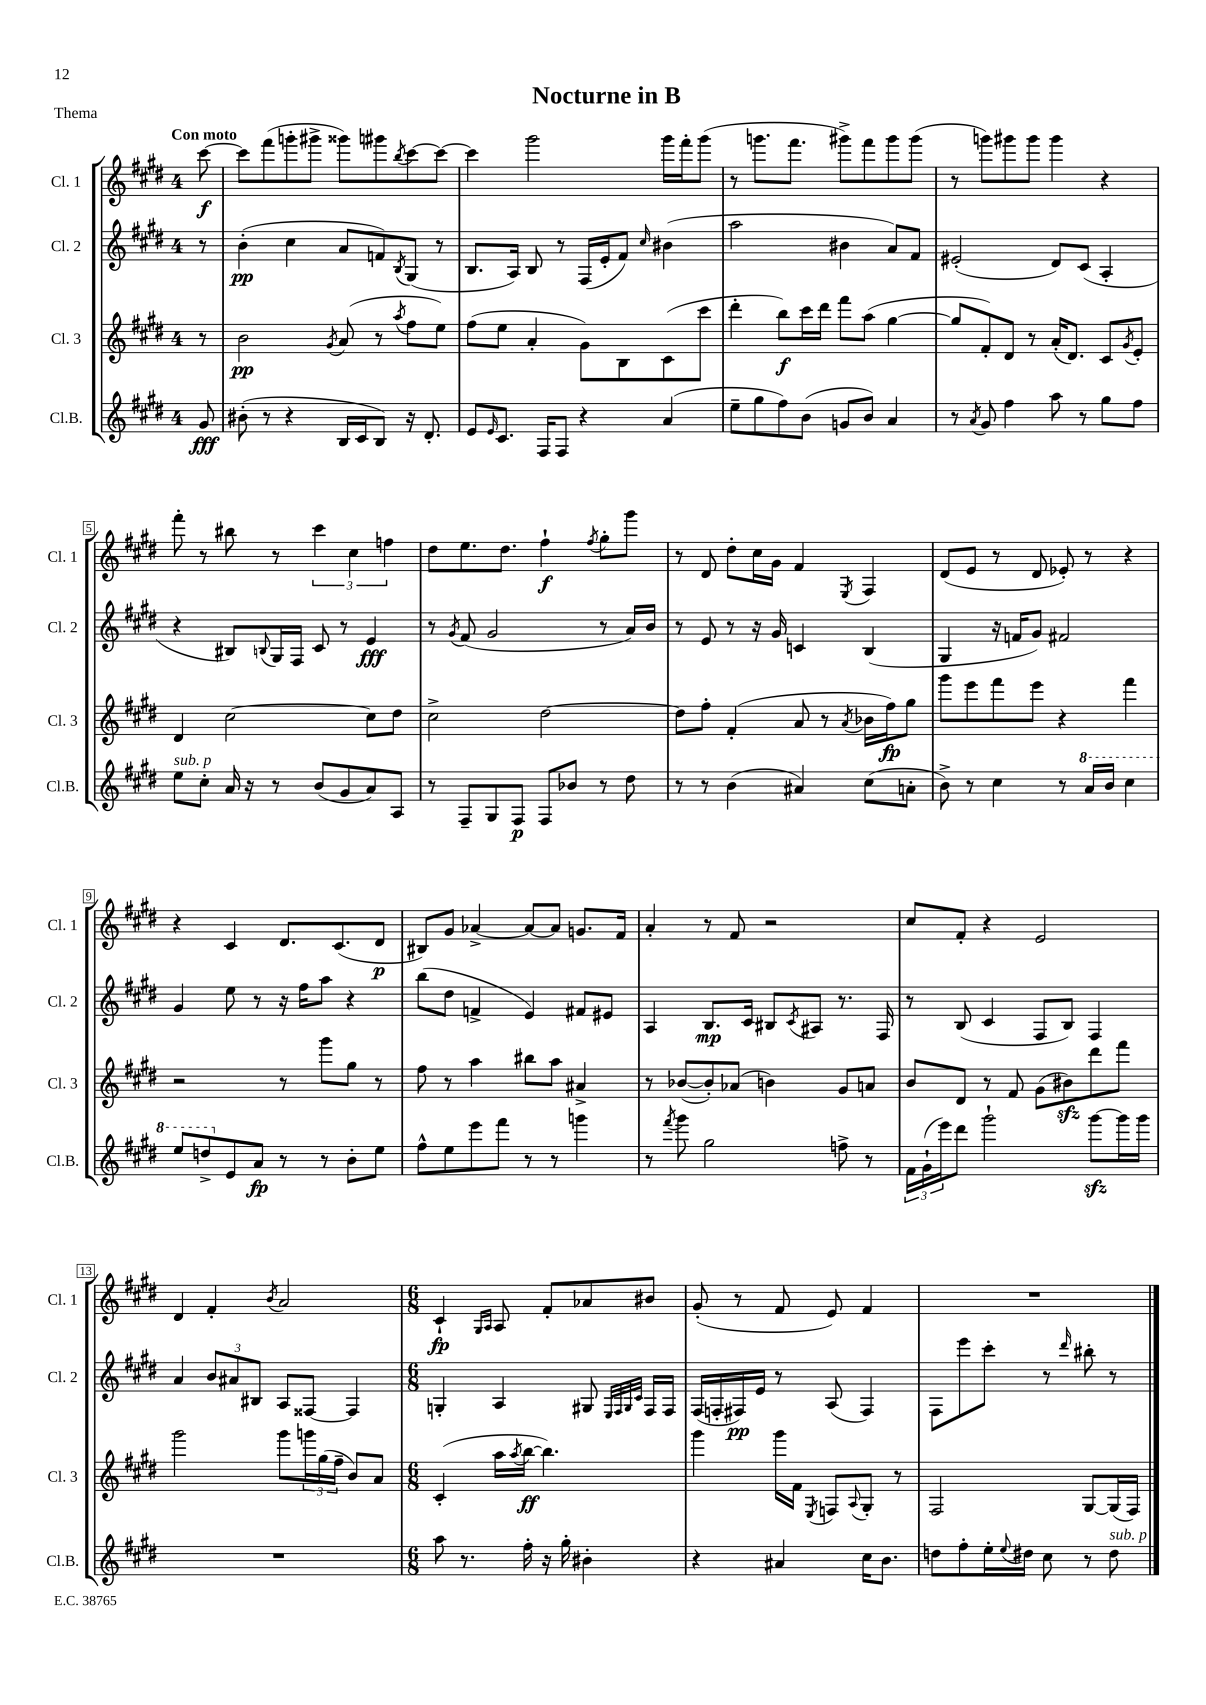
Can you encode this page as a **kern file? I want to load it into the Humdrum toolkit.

**kern	**kern	**kern	**kern
*staff4	*staff3	*staff2	*staff1
*clefG2	*clefG2	*clefG2	*clefG2
*k[f#c#g#d#]	*k[f#c#g#d#]	*k[f#c#g#d#]	*k[f#c#g#d#]
*M4/4	*M4/4	*M4/4	*M4/4
8g#	8r	8r	[8ccc#
=	=	=	=
(8b#'	2b	(4b'	8ccc#]
8r	.	.	(8fff#
4r	.	4cc#	8ggg'
.	.	.	8ggg#^
.	8qg#	.	.
16B	(8a	8a	8ggg##)
16c#	.	.	.
8B)	8r	8f)	8ggg#
.	8qaa	8qB	8qbb
16r	8ff#	(8G#	[8ccc#
8.d#'	.	.	.
.	8ee)	8r	8ccc#_
=	=	=	=
8e	(8ff#	8.B	4ccc#]
16qqe	.	.	.
8.c#	8ee	.	.
.	.	16A)	.
.	4a'	8B	2ggg#
16F#	.	.	.
8F#	.	8r	.
4r	8g#)	(16F#	.
.	.	16e'	.
.	8B	8f#)	.
.	.	16qqcc#	.
(4a	(8c#	(4b#	16ggg#
.	.	.	16fff#'
.	8ccc#	.	(8ggg#
=	=	=	=
8ee~	4ddd#'	2aa	8r
8gg#	.	.	8.ggg
8ff#)	8bb)	.	.
.	.	.	8.fff#
(8b	16ccc#	.	.
.	16ddd#	.	.
8g	8fff#	4b#	8ggg#^)
8b)	(8aa	.	8fff#
4a	[4gg#	8a)	8ggg#
.	.	8f#	(8ggg#
=	=	=	=
8r	8gg#]	(2e#'	8r
8qa	.	.	.
8g#	8f#')	.	8ggg)
4ff#	8d#	.	8ggg#
.	8r	.	8ggg#
8aa	(16a'	8d#)	4ggg#
.	8.d#)	.	.
8r	.	(8c#	.
8gg#	8c#	4A'	4r
.	8qg#	.	.
8ff#	8e'	.	.
=	=	=	=
8ee	4d#	4r	8fff#'
8cc#'	.	.	8r
16a	[2cc#	8B#)	8bb#
16r	.	.	.
.	.	8qqB	.
8r	.	16G#	8r
.	.	16F#	.
(8b	.	8c#	6ccc#
8g#	.	8r	.
.	.	.	6cc#
8a)	8cc#]	4e	.
.	.	.	6ff
8A	8dd#	.	.
=	=	=	=
8r	2cc#^	8r	8dd#
.	.	8qg#	.
8F#~	.	(8f#	8.ee
8G#	.	2g#	.
.	.	.	8.dd#
8F#	.	.	.
8F#	[2dd#	.	4ff#`
8b-	.	.	.
.	.	.	8qff#
8r	.	8r	8gg#'
8dd#	.	16a)	8ggg#
.	.	16b	.
=	=	=	=
8r	8dd#]	8r	8r
8r	8ff#'	8e	8d#
(4b	(4f#'	8r	8dd#'
.	.	16r	16cc#
.	.	16g#	16g#
4a#)	8a	4c	4f#
.	8r	.	.
.	8qa	.	8qE
(8cc#	16b-	(4B	4F#
.	16ff#)	.	.
8a'	8gg#	.	.
=	=	=	=
8b^)	8ggg#	4G#	(8d#
8r	8eee	.	8e
4cc#	8fff#	16r	8r
.	.	16f	.
.	8eee	8g#)	8d#
8r	4r	2f#	8e-')
16aa	.	.	8r
16bb	.	.	.
4ccc#	4fff#	.	4r
=	=	=	=
8eee	2r	4g#	4r
8ddd^	.	.	.
8e	.	8ee	4c#
8a	.	8r	.
8r	8r	16r	8.d#
.	.	16ff#	.
8r	8ggg#	8aa	.
.	.	.	(8.c#
8b'	8gg#	4r	.
8ee	8r	.	8d#
=	=	=	=
8ff#^^	8ff#	(8bb	8B#)
8ee	8r	8dd#	8g#
8eee	4aa	4f^	[4a-^
8fff#	.	.	.
8r	8bb#	4e)	8a-_
8r	8aa	.	8a-]
4ggg	4a#^	8f#	8.g
.	.	8e#	.
.	.	.	16f#
=	=	=	=
8r	8r	4A	4a'
8qfff#	.	.	.
8ggg#	([8b-	.	.
2gg#	8b-'])	8.B	8r
.	(8a-	.	8f#
.	.	16c#	.
.	4b)	8B#	2r
.	.	8qc#	.
.	.	8A#	.
8ff^	8g#	8.r	.
8r	8a	.	.
.	.	16F#	.
=	=	=	=
24f#	8b	8r	8cc#
(24g#`	.	.	.
24eee)	.	.	.
8ddd#	8d#	(8B	8f#'
2ggg#`	8r	4c#	4r
.	8f#	.	.
.	(8g#	8F#	2e
.	8b#)	8B)	.
[8ggg#	8ddd#	4F#	.
16ggg#]	8fff#	.	.
16ggg#	.	.	.
=	=	=	=
1r	2ggg#	4a	4d#
.	.	12b	4f#'
.	.	12a#	.
.	.	12B#	.
.	.	.	8qb
.	8ggg#	8A	2a
.	24ggg	[8F##	.
.	(24gg#	.	.
.	24ff#~	.	.
.	8b)	4F##]	.
.	8a	.	.
=	=	=	=
*M6/8	*M6/8	*M6/8	*M6/8
8aa	(4c#'	4G'	4c#`
8.r	.	.	.
.	.	.	16qqG#
.	.	.	16qqA
.	16aa	4A	8A
.	8qaa	.	.
16ff#'	[16bb	.	.
16r	4.bb])	.	8f#'
16gg#'	.	.	.
4b#'	.	8G#	8a-
.	.	32qqE	.
.	.	32qqF#	.
.	.	32qqG#	.
.	.	32qqc#	.
.	.	16F#	8b#
.	.	16F#	.
=	=	=	=
4r	4ggg#	(16F#	(8g#'
.	.	16F'	.
.	.	16F#)	8r
.	.	16e	.
4a#	16ggg#	8r	8f#
.	16f#	.	.
.	8qE	.	.
.	8F	(8A	8e)
.	8qqA	.	.
16cc#	8G#'	4F#)	4f#
8.b	.	.	.
.	8r	.	.
=	=	=	=
8dd	2F#	8F#	2.r
8ff#'	.	8eee	.
16ee'	.	8ccc#'	.
8qqee	.	.	.
16dd#	.	.	.
8cc#	.	8r	.
.	.	16qqddd#	.
8r	[8G#	8bb#'	.
8dd#	(16G#]	8r	.
.	16F#)	.	.
==	==	==	==
*-	*-	*-	*-
